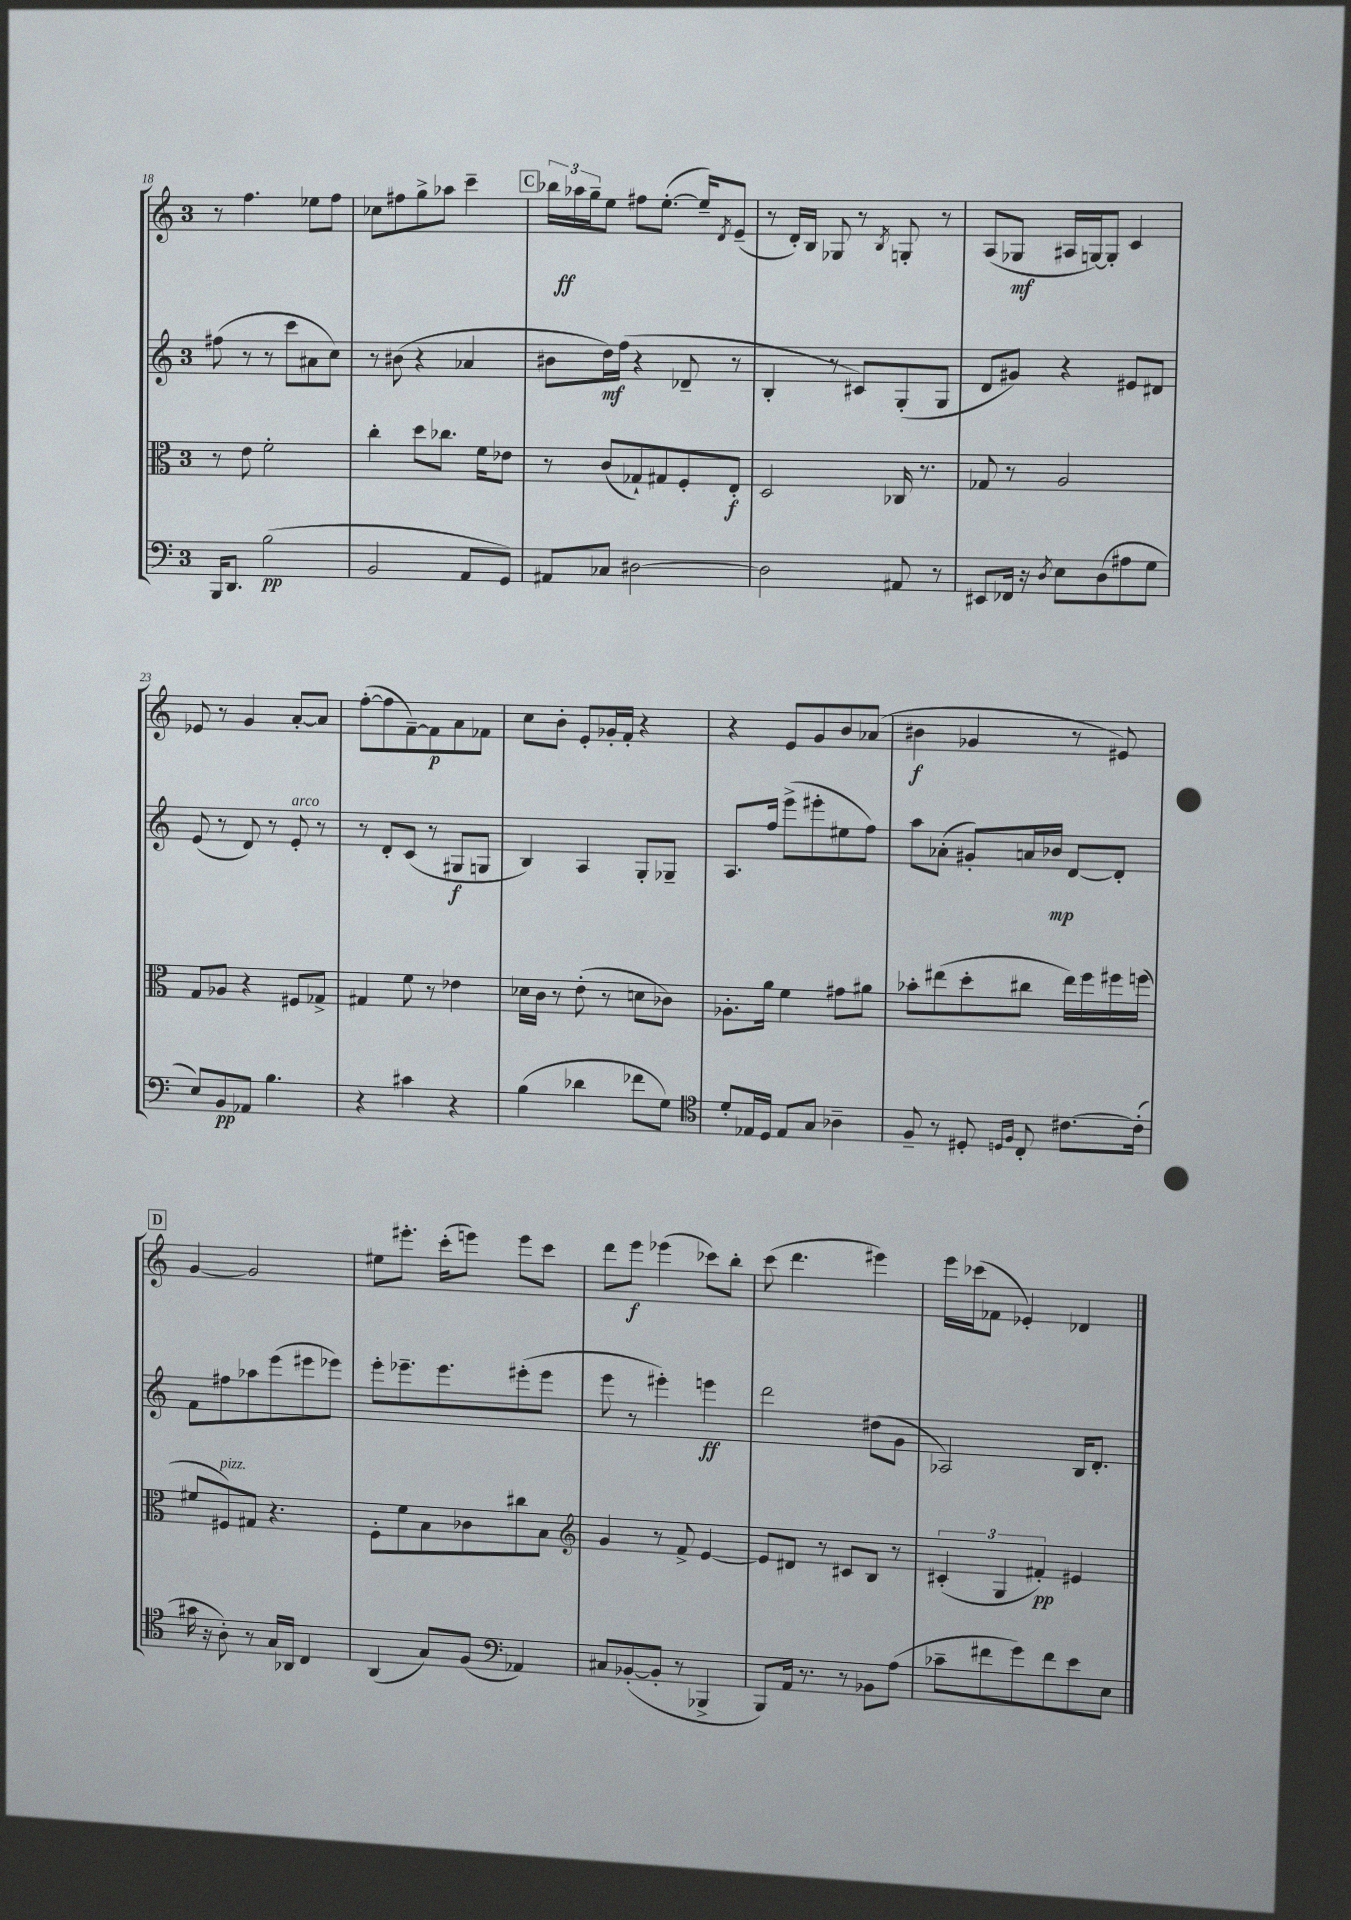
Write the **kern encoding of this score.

**kern	**dynam	**kern	**dynam	**kern	**dynam	**kern	**dynam
*part4	*part4	*part3	*part3	*part2	*part2	*part1	*part1
*staff4	*staff4	*staff3	*staff3	*staff2	*staff2	*staff1	*staff1
*clefF4	*	*clefC3	*	*clefG2	*	*clefG2	*
*k[]	*	*k[]	*	*k[]	*	*k[]	*
*M3/4	*	*M3/4	*	*M3/4	*	*M3/4	*
=18	=18	=18	=18	=18	=18	=18	=18
16BBB/KL	.	8r	.	(8ff#X\	.	8r	.
8.DD/J	.	.	.	.	.	.	.
.	.	8e\	.	8r	.	4.ff\	.
(2B\	pp	2f'\	.	8r	.	.	.
.	.	.	.	8ccc\L	.	.	.
.	.	.	.	8a#X\	.	8ee-X\L	.
.	.	.	.	8cc\J)	.	8ff\J	.
=19	=19	=19	=19	=19	=19	=19	=19
2BB/	.	4cc'\	.	8r	.	8cc-X\L	.
.	.	.	.	(8b#X\	.	8ff#X\	.
.	.	8dd\L	.	4r	.	8gg^\	.
.	.	8.cc-X\J	.	.	.	8aa-X\J	.
8AA/L	.	.	.	4a-X/	.	4ccc~\	.
.	.	16f\KL	.	.	.	.	.
8GG/J)	.	8e-X\J	.	.	.	.	.
!!LO:REH:place=s1:t=C
=20	=20	=20	=20	=20	=20	=20	=20
8AA#X/L	.	8r	.	8b#X\L	.	24bb-X\LL	.
.	.	.	.	.	.	24aa-X\	ff
.	.	.	.	.	.	24gg~\J	.
8C-X/J	.	(8c/L	.	16dd\L)	mf	8ee\J	.
.	.	.	.	(16ff\JJ	.	.	.
[2D#X\	.	8G-X`/)	.	4r	.	8ff#X\L	.
.	.	8G#X/	.	.	.	([8.ee'\J	.
.	.	8F'/	.	8d-X~/	.	.	.
.	.	.	.	.	.	16ee~/KL])	.
.	.	.	.	.	.	8qd/	.
.	.	8E'/J	f	8r	.	(8e~/J	.
=21	=21	=21	=21	=21	=21	=21	=21
2D#\]	.	2D/	.	4B'/	.	8r	.
.	.	.	.	.	.	16d'/LL)	.
.	.	.	.	.	.	16B/JJ	.
.	.	.	.	8r	.	8G-X/	.
.	.	.	.	8c#X/L)	.	8r	.
.	.	.	.	.	.	8qB/	.
8AA#X/	.	16C-X/	.	(8G'/	.	8Gn'/	.
.	.	8.r	.	.	.	.	.
8r	.	.	.	8G/J	.	8r	.
=22	=22	=22	=22	=22	=22	=22	=22
8EE#X/L	.	8G-X/	.	8d/L	.	(8A/L	.
16FF-X/Jk	.	8r	.	8g#X/J)	.	8G-X/J	mf
16r	.	.	.	.	.	.	.
8qD/	.	.	.	.	.	.	.
8E\L	.	2A/	.	4r	.	16A#X/LL	.
.	.	.	.	.	.	[16Gn/J)	.
(8D\	.	.	.	.	.	8G'/J]	.
8A#X\	.	.	.	8e#X/L	.	4c/	.
8G\J	.	.	.	8d#X/J	.	.	.
!!LO:LB:g=z
=23	=23	=23	=23	=23	=23	=23	=23
8E/L)	.	8G/L	.	(8e/	.	8e-X/	.
8BB/	pp	8A-X/J	.	8r	.	8r	.
8AA-X/J	.	4r	.	8d/)	.	4g/	.
4.B\	.	.	.	8r	.	.	.
!	!	!	!	!LO:TX:a:i:t=arco	!	!	!
.	.	8F#X/L	.	8e'/	.	[8a'/L	.
.	.	8G-X^/J	.	8r	.	8a/J]	.
=24	=24	=24	=24	=24	=24	=24	=24
4r	.	4G#X/	.	8r	.	([8ff'\L	.
.	.	.	.	8d'/L	.	8ff\]	.
4c#X\	.	8f\	.	(8c/J	.	[8f~\)	.
.	.	8r	.	8r	.	8f\]	p
4r	.	4e-X\	.	8G#X/L	f	8a\	.
.	.	.	.	8Gn/J	.	8f-X\J	.
=25	=25	=25	=25	=25	=25	=25	=25
(4B\	.	16d-X\LL	.	4B/)	.	8cc\L	.
.	.	16c\JJ	.	.	.	.	.
.	.	8r	.	.	.	8b'\J	.
4d-X\	.	(8e'\	.	4A/	.	8e'/L	.
.	.	8r	.	.	.	16g-X'/L	.
.	.	.	.	.	.	16f'/JJ	.
8f-X\L	.	8dn\L	.	8G'/L	.	4r	.
8G\J)	.	8c-X\J)	.	8G-X~/J	.	.	.
=26	=26	=26	=26	=26	=26	=26	=26
*clefC4	*	*	*	*	*	*	*
8d'/L	.	8.A-X'\L	.	8.A/L	.	4r	.
16E-X/L	.	.	.	.	.	.	.
16D/JJ	.	16a\Jk	.	16ff/Jk	.	.	.
8E-/L	.	4f\	.	(8eee^\L	.	8e/L	.
8G/J	.	.	.	8eee#X'\	.	8g/	.
4A-X~\	.	8g#X\L	.	8ee#X\	.	8b/	.
.	.	8a#X\J	.	8ff\J)	.	(8a-X/J	.
=27	=27	=27	=27	=27	=27	=27	=27
8F~/	.	8b-X'\L	.	8aa\L	.	4b#X\	f
8r	.	(8ee#X\	.	(8a-X'\J	.	.	.
8D#X'/	.	8dd'\	.	8g#X'/L)	.	4g-X/	.
16qqDn/LL	.	.	.	.	.	.	.
16qqF/JJ	.	.	.	.	.	.	.
8C'/	.	8cc#X\J	.	16an/L	.	.	.
.	.	.	.	16b-X/JJ	mp	.	.
[8.c#X\L	.	16ee#\LL)	.	[8d/L	.	8r	.
.	.	16ff\	.	.	.	.	.
.	.	16ff#X\	.	8d'/J]	.	8e#X/)	.
(16c#'\Jk]	.	(16ffn\JJ	.	.	.	.	.
!!LO:LB:g=z
!!LO:REH:place=s1:t=D
=28	=28	=28	=28	=28	=28	=28	=28
16g#X\	.	8f#X/L	.	8f\L	.	[4g/	.
16r	.	.	.	.	.	.	.
!	!	!LO:TX:a:i:t=pizz.	!	!	!	!	!
8A'\)	.	8F#X/)	.	8ff#X\	.	.	.
8r	.	8G#X/J	.	8aa-X\	.	2g/]	.
16G/LL	.	4.r	.	(8eee\	.	.	.
16AA-X/JJ	.	.	.	.	.	.	.
4C/	.	.	.	8eee#X\	.	.	.
.	.	.	.	8eee-X\J)	.	.	.
=29	=29	=29	=29	=29	=29	=29	=29
(4AA/	.	8F'\L	.	8eee'\L	.	8ee#X\L	.
.	.	8f\	.	8.eee-X~\	.	8.eee#X'\J	.
8G/L)	.	8B\	.	.	.	.	.
.	.	.	.	8.eee-\	.	(16ccc'\KL	.
(8F/J	.	8c-X\	.	.	.	8eeen\J)	.
*clefF4	*	*	*	*	*	*	*
4AA-X/)	.	8cc#X\	.	(8eee#X'\	.	8eee\L	.
.	.	8B\J	.	8eee#\J	.	8ccc\J	.
=30	=30	=30	=30	=30	=30	=30	=30
*	*	*clefG2	*	*	*	*	*
8C#X/L	.	4g/	.	8eee\	.	8ddd\L	.
([8BB-X'/	.	.	.	8r	.	8eee\J	f
8BB-'/J]	.	8r	.	4eee#X'\)	.	(4eee-X\	.
8r	.	8f^/	.	.	.	.	.
4BBB-X^/	.	[4e/	.	4eeen\	ff	8ccc-X\L)	.
.	.	.	.	.	.	8bb'\J	.
=31	=31	=31	=31	=31	=31	=31	=31
8BBB/L)	.	8e/L]	.	2ddd\	.	(8ccc\	.
16AA/Jk	.	8d#X/J	.	.	.	4.ddd\	.
8.r	.	.	.	.	.	.	.
.	.	8r	.	.	.	.	.
8r	.	8c#X/L	.	.	.	.	.
8BB-X\L	.	8B/J	.	(8dd#X\L	.	4eee#X\)	.
(8A\J	.	8r	.	8g\J	.	.	.
=32	=32	=32	=32	=32	=32	=32	=32
8c-X~\L	.	(6c#X'/	.	2A-X/)	.	16eee\LL	.
.	.	.	.	.	.	(16ccc-X\J	.
8f#X\	.	.	.	.	.	8f-X\J	.
.	.	6G/	.	.	.	.	.
8g\)	.	.	.	.	.	4e-X'/)	.
.	.	6f#X'/)	pp	.	.	.	.
8f#\	.	.	.	.	.	.	.
8e\	.	4e#X/	.	16B/KL	.	4d-X/	.
.	.	.	.	8.d'/J	.	.	.
8E\J	.	.	.	.	.	.	.
==	==	==	==	==	==	==	==
*-	*-	*-	*-	*-	*-	*-	*-
